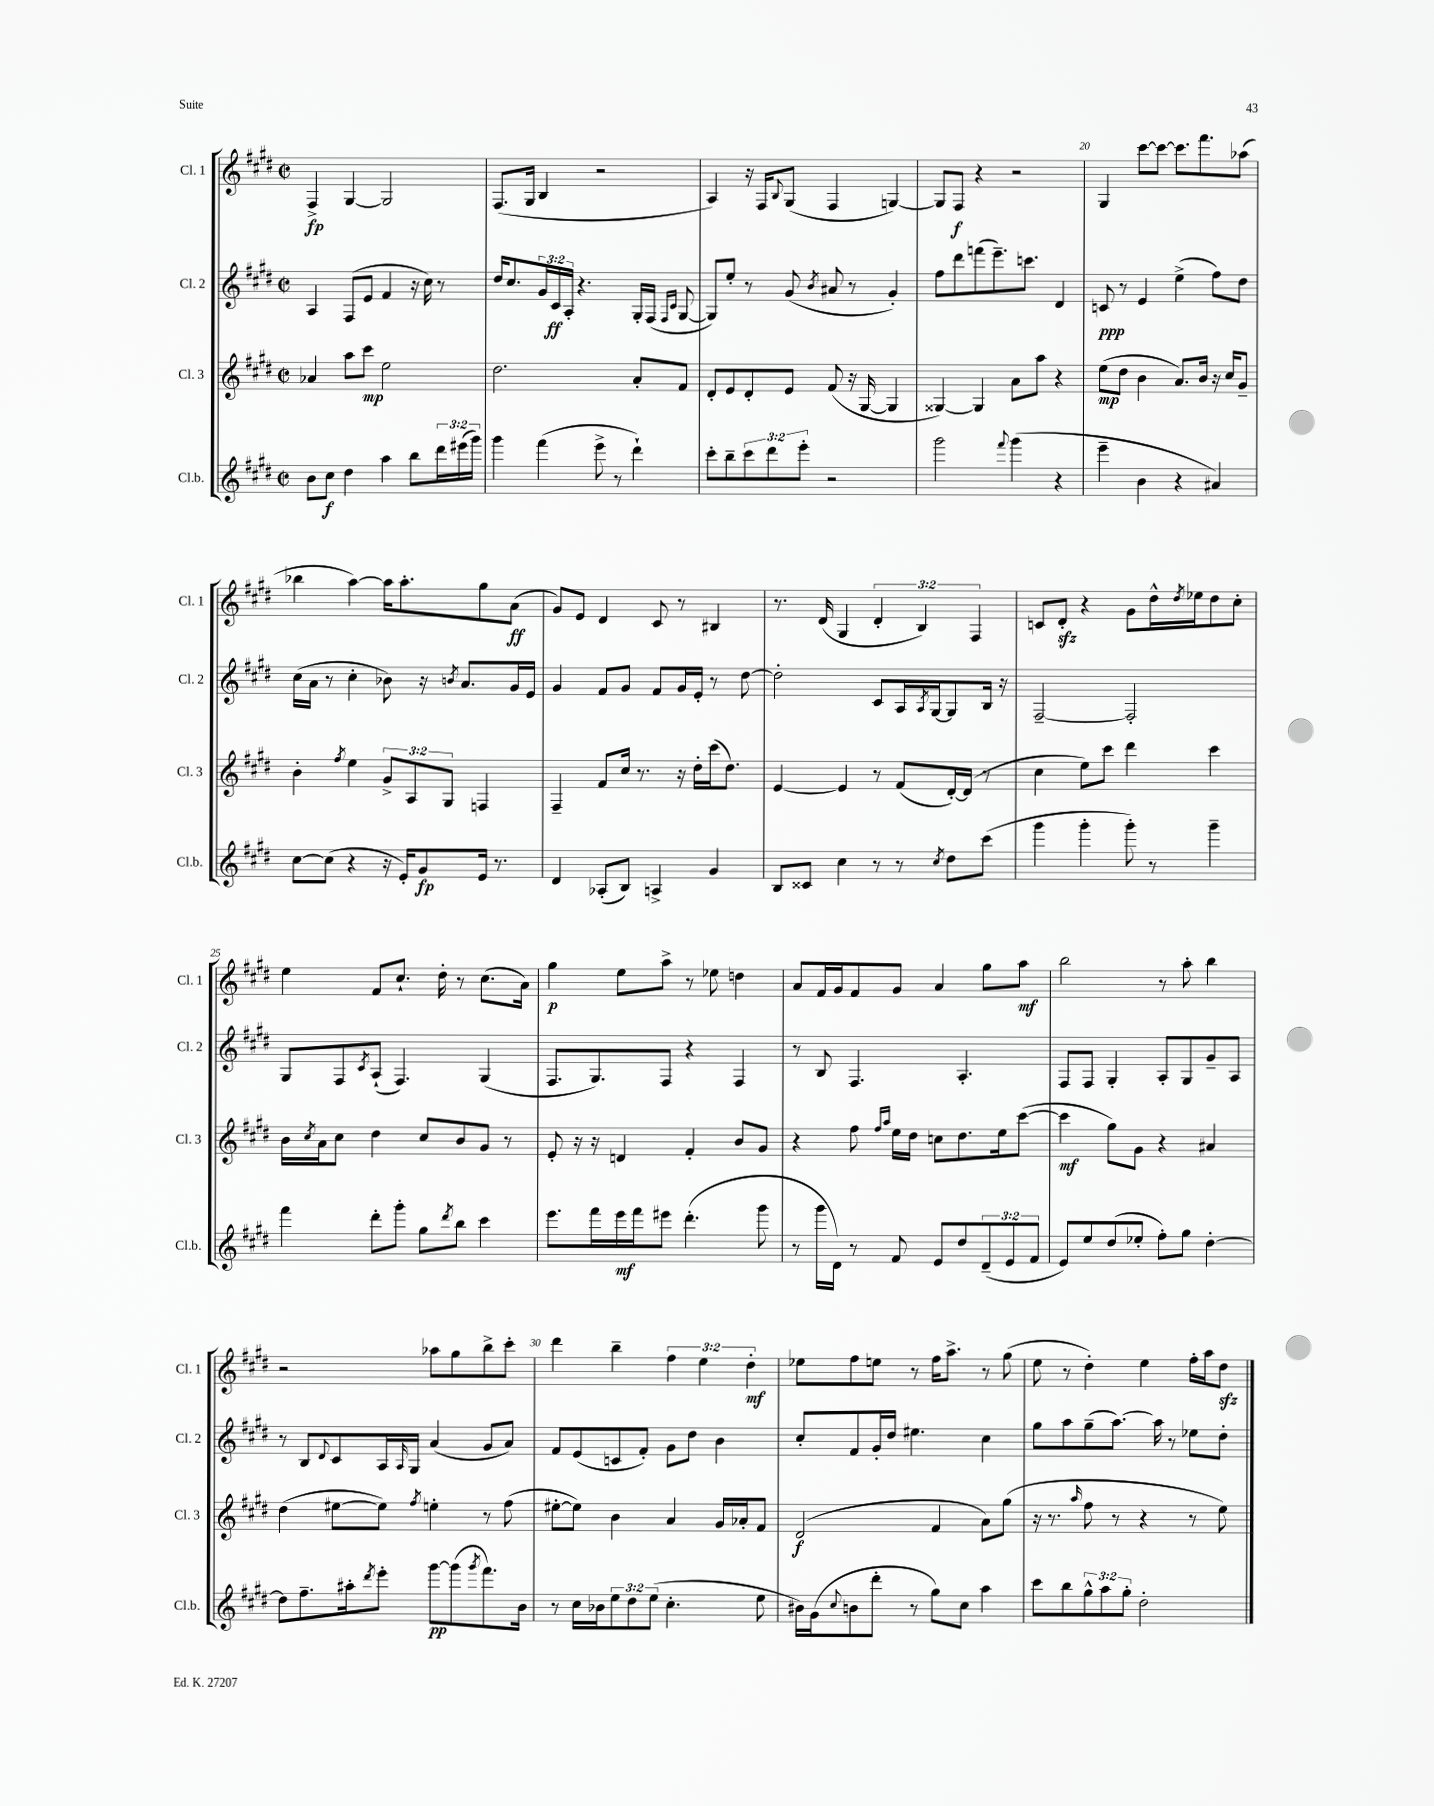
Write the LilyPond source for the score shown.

<<
\new StaffGroup <<
\new Staff = "s0" \with { instrumentName = "Cl. 1" shortInstrumentName = "Cl. 1" } {
    \clef treble \key e \major \defaultTimeSignature \time 2/2 \override Staff.TupletNumber.text = #tuplet-number::calc-fraction-text
    fis4->\fp gis4~ gis2 |
    fis8.( gis16 b4 r2 |
    a4) r16 fis16 \appoggiatura { b8 } gis8( fis4 g4~) |
    g8 fis8\f r4 r2 |
    gis4 cis'''8~ cis'''8~ cis'''8. fis'''8. aes''8( |
    bes''4 a''4~) a''16 a''8.-. gis''8 a'8\ff( |
    gis'8) e'8 dis'4 cis'8 r8 bis4 |
    r8. dis'16( gis4 \tuplet 3/2 { dis'4-. b4) fis4 } |
    c'8 dis'8-.\sfz r4 gis'8 dis''16-^ \acciaccatura { dis''8 } ees''16 dis''8 cis''8-. |
    e''4 fis'8 cis''8.-! dis''16-. r8 cis''8.( a'16) |
    gis''4\p e''8 a''8-> r8 ees''8 d''4 |
    a'8 fis'16 gis'16 fis'8 gis'8 a'4 gis''8 a''8\mf |
    b''2 r8 a''8-. b''4 |
    r2 aes''8 gis''8 b''8-> cis'''8-. |
    dis'''4 b''4-- \tuplet 3/2 { fis''4 e''4 dis''4-.\mf } |
    ees''8 fis''8 e''8 r8 fis''16 a''8.-> r8 gis''8( |
    e''8 r8 dis''4-.) e''4 fis''16-. a''16 dis''8\sfz \bar "|." |
}
\new Staff = "s1" \with { instrumentName = "Cl. 2" shortInstrumentName = "Cl. 2" } {
    \clef treble \key e \major \defaultTimeSignature \time 2/2 \override Staff.TupletNumber.text = #tuplet-number::calc-fraction-text
    a4 fis8( e'8 fis'4 r16 cis''16) r8 |
    dis''16 cis''8. \tuplet 3/2 { gis'16 cis'16\ff a16-. } r4. gis16-. fis16( \grace { fis16 cis'16 } gis8~ |
    gis8) e''8-. r8 gis'8( \acciaccatura { b'8 } ais'8 r8 gis'4-.) |
    fis''8 dis'''8 f'''8( e'''8.--) c'''8. dis'4 |
    c'8\ppp r8 e'4 e''4->( fis''8) dis''8 |
    cis''16( a'16 r8 cis''4-. bes'8) r16 \acciaccatura { b'8 } a'8. gis'16 e'16 |
    gis'4 fis'8 gis'8 fis'8 gis'16 e'16-. r8 dis''8~ |
    dis''2-. cis'8 a16 \acciaccatura { a8 } gis16~ gis8 b16 r16 |
    fis2~-- fis2-. |
    gis8 fis8 \acciaccatura { cis'8 } a8-!( fis4.) gis4( |
    fis8. gis8.) fis8 r4 fis4 |
    r8 b8 fis4. a4.-. |
    fis8 fis8 gis4-. a8-. gis8 gis'8-- a8 |
    r8 b8 \appoggiatura { dis'8 } cis'8 a16 \grace { a16 } gis16 a'4( gis'8 a'8) |
    fis'8 e'8( c'8 fis'8-.) gis'8 dis''8 b'4 |
    cis''8-. fis'8 gis'16-. dis''16 eis''4. cis''4 |
    gis''8 a''8 gis''8--( a''8.~) a''16 r8 ees''8 dis''8-. \bar "|." |
}
\new Staff = "s2" \with { instrumentName = "Cl. 3" shortInstrumentName = "Cl. 3" } {
    \clef treble \key e \major \defaultTimeSignature \time 2/2 \override Staff.TupletNumber.text = #tuplet-number::calc-fraction-text
    aes'4 a''8 cis'''8\mp e''2 |
    dis''2. a'8-. fis'8 |
    dis'8-. e'8 dis'8-. e'8 fis'8( r16 gis16~ gis4 |
    gisis4~) gisis4 a'8 a''8 r4 |
    e''8\mp( dis''8 b'4 a'8.) b'16 r16 cis''16 gis'8-- |
    b'4-. \acciaccatura { fis''8 } e''4 \tuplet 3/2 { gis'8-> a8 gis8 } f4 |
    fis4-- fis'8 cis''16 r8. r16 dis''16-. cis'''16( dis''8.) |
    e'4~ e'4 r8 fis'8( dis'16~-.) dis'16( r8 |
    cis''4 e''8) cis'''8 dis'''4 cis'''4 |
    b'16 \acciaccatura { cis''8 } a'16 cis''8 dis''4 cis''8 b'8 gis'8 r8 |
    e'8-. r16 r16 d'4 fis'4-. b'8 gis'8 |
    r4 fis''8 \grace { fis''16 a''16 } e''16 dis''16 c''8 dis''8. e''16 cis'''8~( |
    cis'''4\mf gis''8) gis'8 r4 ais'4 |
    dis''4( eis''8~ eis''8) \acciaccatura { fis''8 } e''4-. r8 fis''8( |
    eis''8~-. eis''8) b'4 a'4 gis'16 aes'16-. fis'8 |
    dis'2\f( fis'4 a'8) gis''8( |
    r16 r8. \grace { a''16 } fis''8 r8 r4 r8 e''8) \bar "|." |
}
\new Staff = "s3" \with { instrumentName = "Cl.b." shortInstrumentName = "Cl.b." } {
    \clef treble \key e \major \defaultTimeSignature \time 2/2 \override Staff.TupletNumber.text = #tuplet-number::calc-fraction-text
    b'8 cis''8\f dis''4 a''4 b''8 \tuplet 3/2 { dis'''16 eis'''16( gis'''16) } |
    gis'''4 fis'''4( e'''8-> r8 dis'''4-!) |
    cis'''8-. b''8-- \tuplet 3/2 { cis'''8 dis'''8 e'''8-. } r2 |
    gis'''2 \appoggiatura { fis'''8 } gis'''4( r4 |
    e'''4-- b'4 r4 ais'4) |
    cis''8~ cis''8( r4 r16 e'16-.) gis'8\fp e'16 r8. |
    dis'4 aes8-.( b8) a4-> gis'4 |
    b8 cisis'8 cis''4 r8 r8 \acciaccatura { cis''8 } dis''8 cis'''8( |
    gis'''4 gis'''4-. gis'''8-.) r8 gis'''4-- |
    fis'''4 dis'''8-. gis'''8-. gis''8 \acciaccatura { dis'''8 } b''8 cis'''4 |
    e'''8. fis'''16 e'''16\mf fis'''16 eis'''8 dis'''4.-.( gis'''8 |
    r8 gis'''16 dis'16) r8 fis'8 e'8 dis''8 \tuplet 3/2 { dis'8--( e'8 fis'8 } |
    e'8) e''8 dis''8( ees''8-. fis''8-.) gis''8 dis''4~-. |
    dis''8 fis''8.-- ais''16-. \acciaccatura { dis'''8 } e'''8-. gis'''8~\pp gis'''8( \acciaccatura { gis'''8 } fis'''8.) b'16 |
    r8 cis''16 bes'16 \tuplet 3/2 { e''8 dis''8 e''8( } cis''4.-. e''8 |
    bis'16) gis'16( \appoggiatura { cis''8 } b'8 dis'''8-. r8 gis''8) cis''8 a''4 |
    cis'''8 b''8 \tuplet 3/2 { gis''8-^ a''8 gis''8-. } dis''2-. \bar "|." |
}
>>
>>
\layout { \context { \Score currentBarNumber = #16 \override BarNumber.break-visibility = ##(#f #t #t) barNumberVisibility = #(every-nth-bar-number-visible 5) } }
